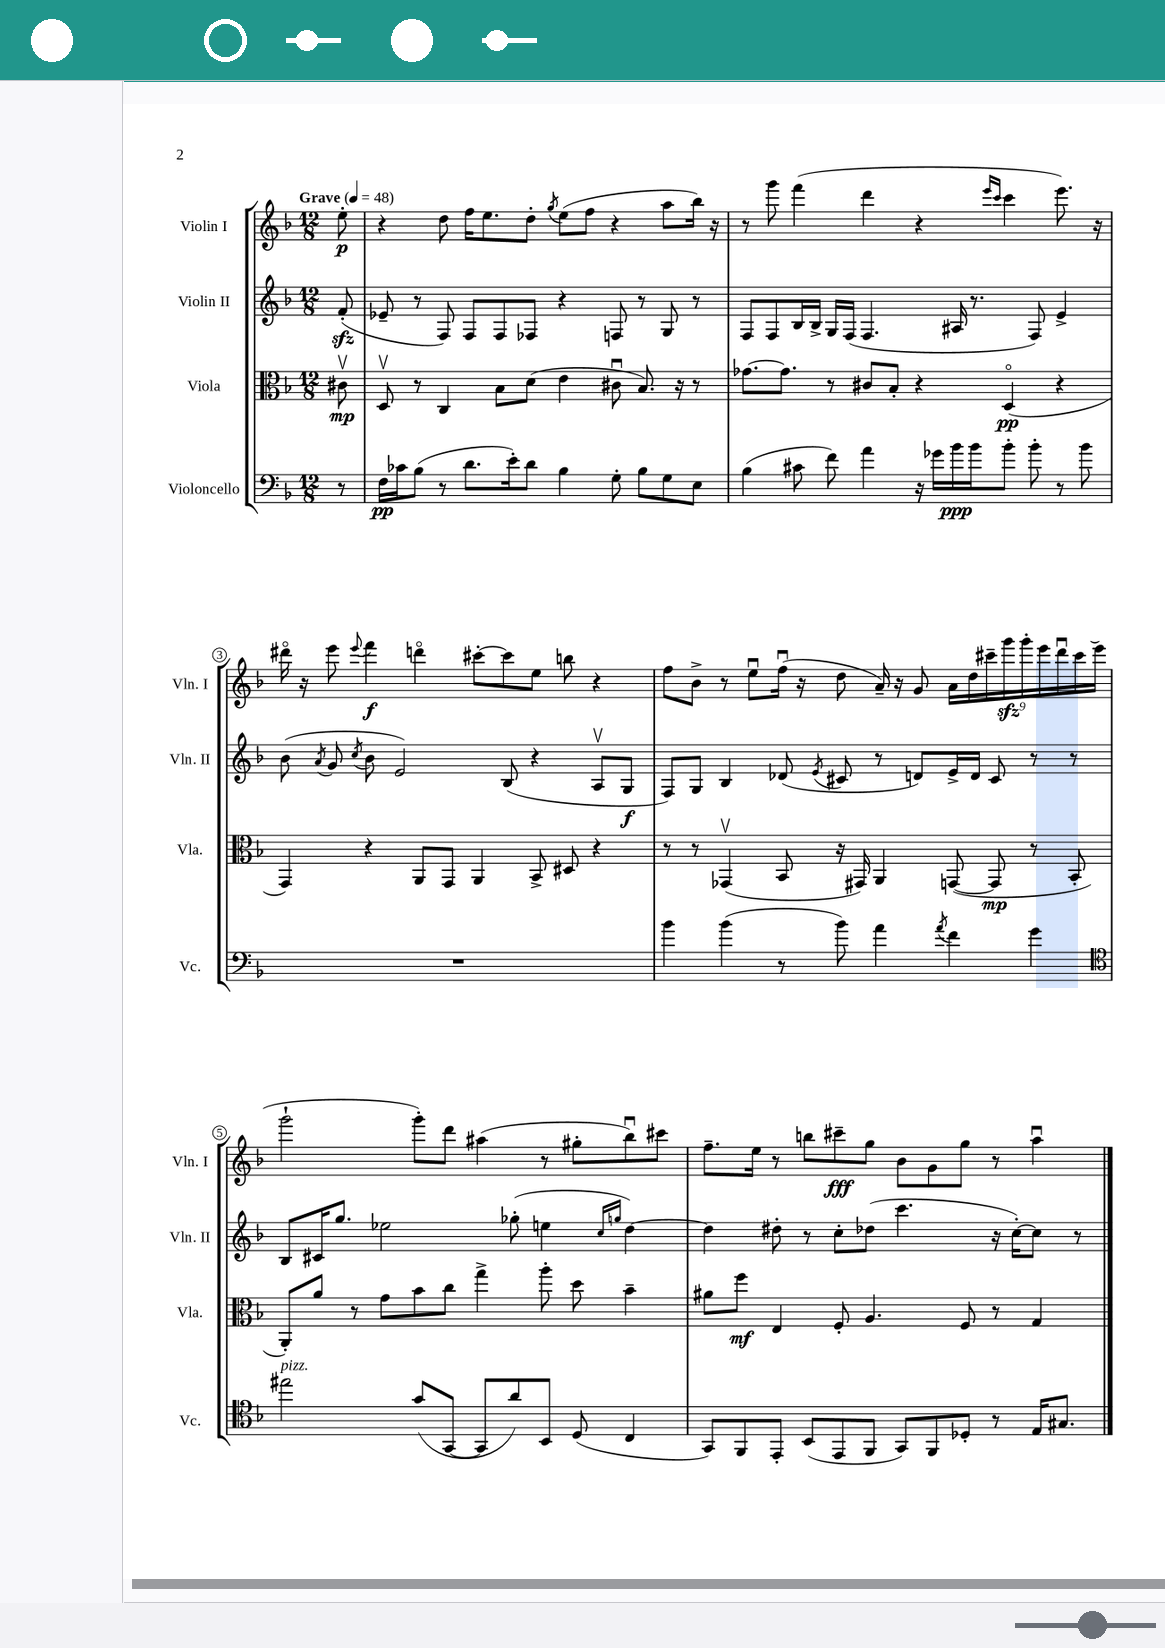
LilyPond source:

<<
\new StaffGroup <<
\new Staff = "s0" \with { instrumentName = "Violin I" shortInstrumentName = "Vln. I" } {
    \clef treble \key f \major \numericTimeSignature \time 12/8 \partial 8 \tempo "Grave" 4 = 48
    \autoBeamOff e''8-.\p |
    r4 d''8 f''16[ e''8. d''8]-. \acciaccatura { g''8 } e''8[( f''8] r4 a''8[ bes''16]) r16 |
    r8 g'''8 f'''4( d'''4 r4 \grace { e'''16[ c'''16] } c'''4 e'''8.) r16 |
    dis'''16\flageolet r16 e'''8 \appoggiatura { e'''8 } f'''4\f d'''4\flageolet cis'''8[~-. cis'''8 e''8] b''8 r4 |
    f''8[ bes'8]-> r8 e''8[\downbow f''16]\downbow( r16 d''8 a'16--) r16 g'8 \tuplet 9/8 { a'16[ d''16 cis'''16-- g'''16\sfz g'''16-. e'''16 d'''16\downbow cis'''16 e'''16]( } |
    g'''2-! g'''8[-.) d'''8] ais''4( r8 gis''8[-. bes''8\downbow) cis'''8] |
    f''8.[-- e''16] r8 b''8[ cis'''8--\fff g''8] bes'8[ g'8 g''8] r8 a''4\downbow \bar "|." |
}
\new Staff = "s1" \with { instrumentName = "Violin II" shortInstrumentName = "Vln. II" } {
    \clef treble \key f \major \numericTimeSignature \time 12/8 \partial 8
    \autoBeamOff f'8-.\sfz( |
    ees'8-- r8 f8) f8[ f8 fes8] r4 f8 r8 g8 r8 |
    f8[ f8 bes16 bes16]-> g16[ f16]( f4. ais16 r8. f8) e'4-> |
    bes'8( \acciaccatura { a'8 } g'8 \acciaccatura { c''8 } bes'8 e'2) bes8( r4 a8[\upbow g8]\f |
    f8[) g8] bes4 des'8( \acciaccatura { e'8 } cis'8 r8 d'8[) e'16-> d'16] cis'8 r8 r8 |
    bes8[ cis'16 g''8.] ees''2 ges''8-.( e''4 \grace { c''16[ g''16] } d''4~) |
    d''4 dis''8-. r8 c''8[-. des''8]( c'''4. r16 c''16[~-.) c''8] r8 \bar "|." |
}
\new Staff = "s2" \with { instrumentName = "Viola" shortInstrumentName = "Vla." } {
    \clef alto \key f \major \numericTimeSignature \time 12/8 \partial 8
    \autoBeamOff cis'8\upbow\mp |
    d8\upbow r8 c4 bes8[ d'8]( e'4 cis'8\downbow bes8.) r16 r8 |
    ges'8.[~ ges'8.] r8 cis'8[ bes8]-. r4 d4\flageolet\pp( r4 |
    g,4) r4 a,8[ g,8] a,4 bes,8-> dis8 r4 |
    r8 r8 ges,4\upbow( bes,8 r16 gis,16) a,4 g,8~( g,8\mp r8 bes,8-. |
    a,8[-.) a'8] r8 g'8[ bes'8 c''8] g''4-> a''8-. d''8 bes'4-- |
    ais'8[ f''8]\mf e4 f8-. a4. f8 r8 g4 \bar "|." |
}
\new Staff = "s3" \with { instrumentName = "Violoncello" shortInstrumentName = "Vc." } {
    \clef bass \key f \major \numericTimeSignature \time 12/8 \partial 8
    \autoBeamOff r8 |
    f16[\pp ces'16 bes8]( r8 d'8.[ e'16-.) d'8] bes4 g8-. bes8[ g8 e8] |
    bes4( cis'8 f'8) a'4 r16 ges'16[ bes'16\ppp bes'16 bes'8]-. bes'8-. r8 bes'8 |
    R1. |
    bes'4 bes'4( r8 bes'8) a'4 \acciaccatura { a'8 } f'4 g'4 |
    \clef tenor eis''2^\markup { \italic "pizz." } g'8[( g,8]~ g,8[ a'8) bes,8] d8( c4 |
    g,8[) f,8 e,8]-. bes,8[( e,8 f,8] g,8[) f,8 des8]-. r8 e16[ gis8.] \bar "|." |
}
>>
>>
\layout { \context { \Score \override BarNumber.stencil = #(make-stencil-circler 0.1 0.3 ly:text-interface::print) } }
